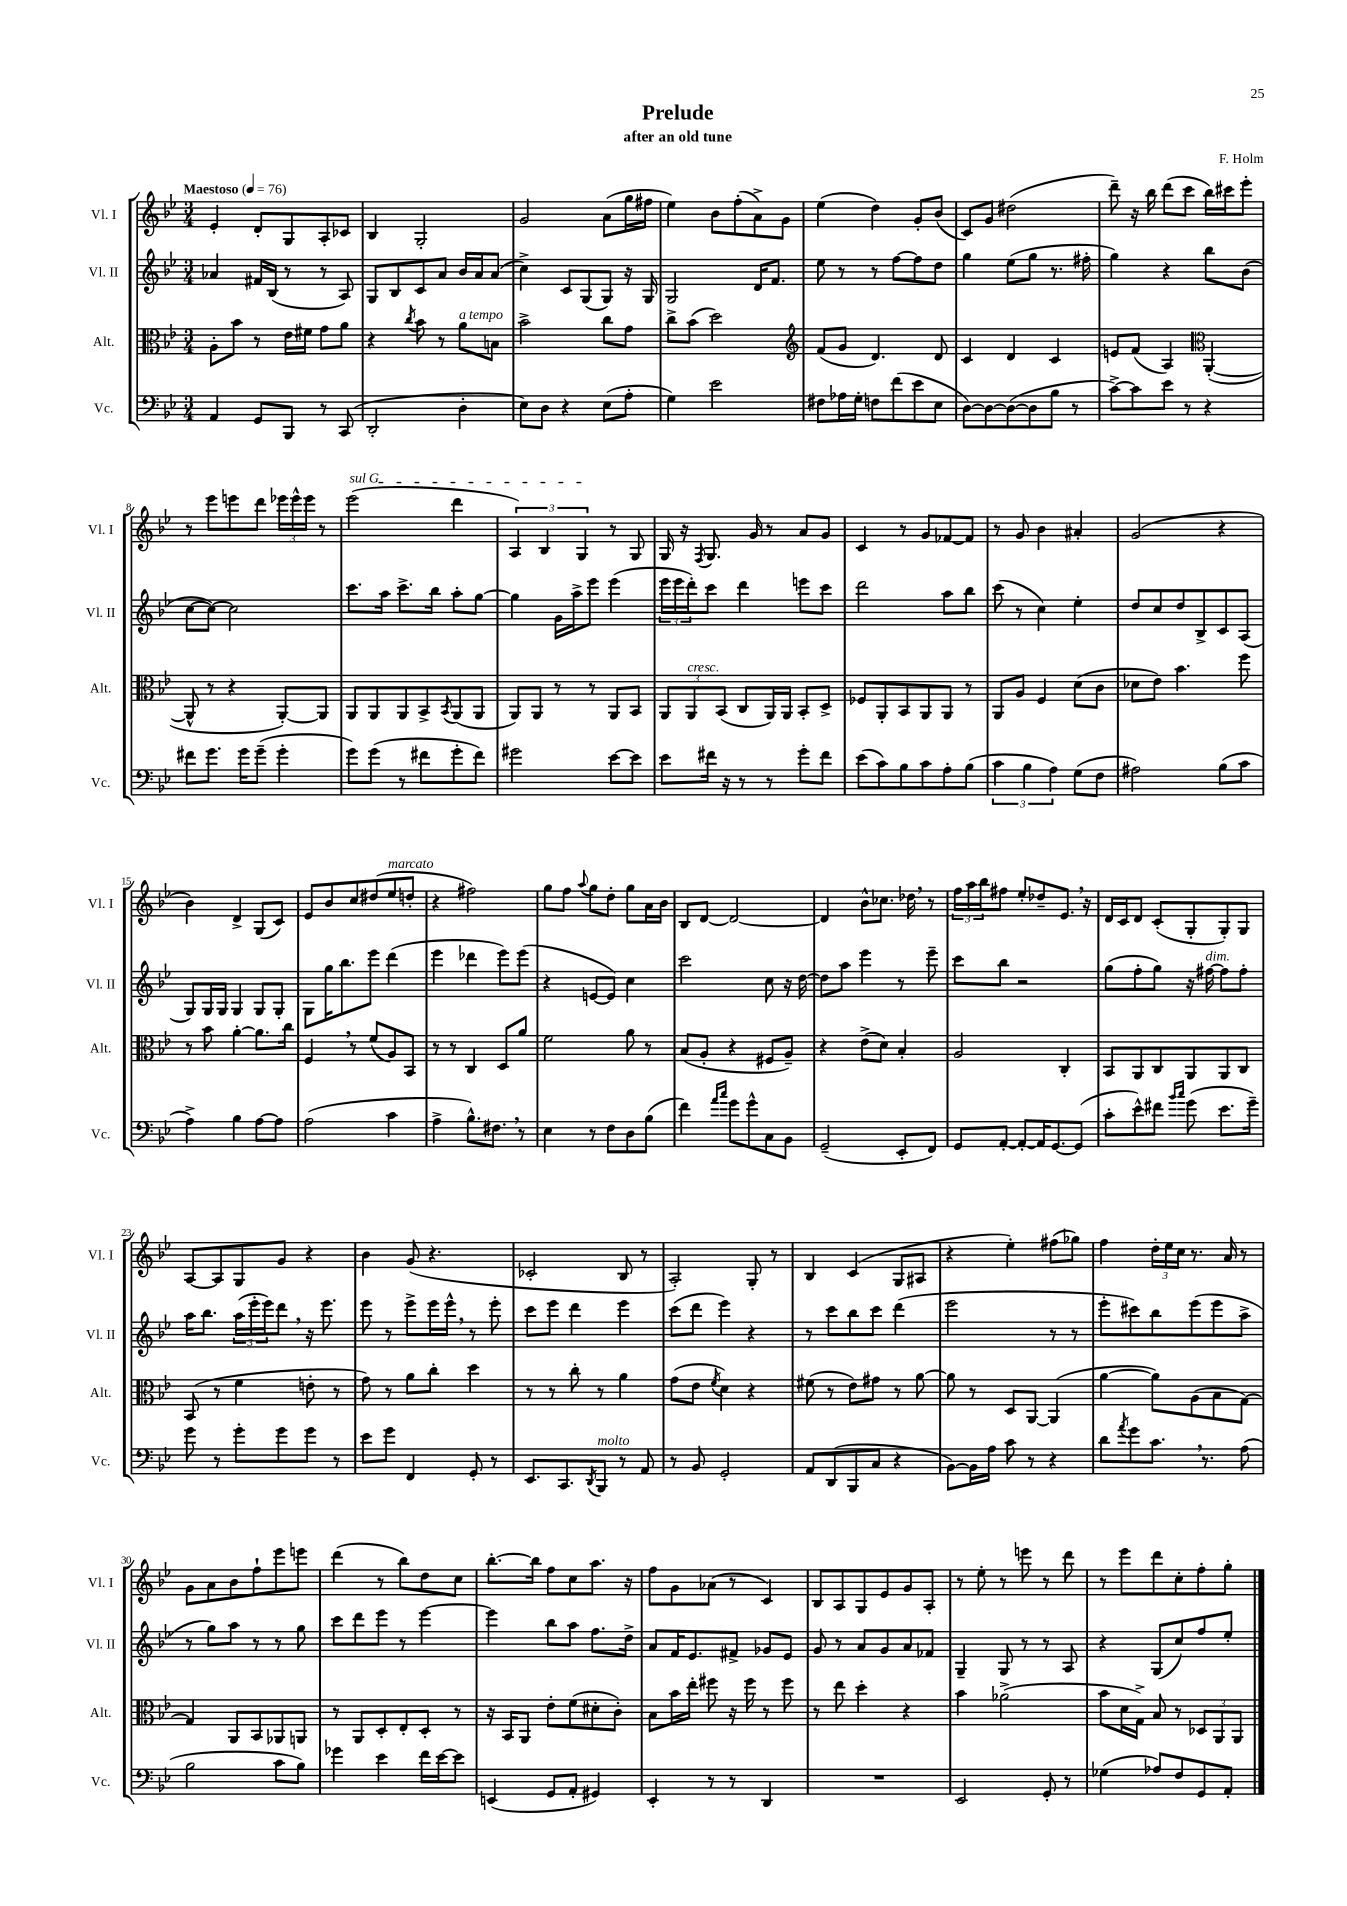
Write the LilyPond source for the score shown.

\header { title = "Prelude" composer = "F. Holm" subtitle = "after an old tune" }
<<
\new StaffGroup <<
\new Staff = "s0" \with { instrumentName = "Vl. I" shortInstrumentName = "Vl. I" } {
    \clef treble \key bes \major \numericTimeSignature \time 3/4 \tempo "Maestoso" 4 = 76
    ees'4-. d'8-. g8 a8-. ces'8 |
    bes4 g2-. |
    g'2 a'8( g''16 fis''16 |
    ees''4) bes'8 f''8-.( a'8->) g'8 |
    ees''4( d''4) g'8-. bes'8( |
    c'8) g'8 dis''2( |
    d'''8--) r16 bes''16 d'''8( c'''8 bes''16) cis'''16 ees'''8-. |
    r8 ees'''8 e'''8 d'''8 \tuplet 3/2 { ees'''16 ees'''16-^ ees'''16 } r8 |
    \once \override TextSpanner.bound-details.left.text = \markup { \italic "sul G" } ees'''2\startTextSpan( d'''4 |
    \tuplet 3/2 { a4) bes4 g4\stopTextSpan } r8 g8 |
    g16 r16 \acciaccatura { f8 } g8. g'16 r8 a'8 g'8 |
    c'4 r8 g'8 fes'8~ fes'8 |
    r8 g'8 bes'4 ais'4-. |
    g'2( r4 |
    bes'4) d'4-> g8( c'8) |
    ees'8 bes'8 c''8 dis''8( ees''8^\markup { \italic "marcato" } d''8-. |
    r4 fis''2) |
    g''8 f''8 \appoggiatura { a''8 } g''8 d''8-. g''8 a'16 bes'16 |
    bes8 d'8~ d'2~ |
    d'4 bes'8-^ ces''8. des''16 \breathe r8 |
    \tuplet 3/2 { f''16 a''16 bes''16 } fis''8 ees''8-. des''8-- ees'8. \breathe r16 |
    d'16 c'16 d'8 c'8-.( g8-. g8-.) g8 |
    a8~ a8 g8 g'8 r4 |
    bes'4 g'8( r4. |
    ces'2-. bes8 r8 |
    a2-.) g8-. r8 |
    bes4 c'4( g8 ais8 |
    r4 ees''4-.) fis''8( ges''8) |
    f''4 \tuplet 3/2 { d''16-. ees''16 c''16 } r8. a'16 r8 |
    g'8 a'8 bes'8 f''8-! ees'''8 e'''8 |
    d'''4( r8 bes''8) d''8 c''8 |
    bes''8.~-. bes''16 f''8 c''8 a''8. r16 |
    f''8 g'8 aes'8( r8 c'4) |
    bes8 a8 g8 ees'8 g'8 a8-. |
    r8 ees''8-. r8 e'''8 r8 d'''8 |
    r8 ees'''8 d'''8 c''8-. f''8-. g''8-. \bar "|." |
}
\new Staff = "s1" \with { instrumentName = "Vl. II" shortInstrumentName = "Vl. II" } {
    \clef treble \key bes \major \numericTimeSignature \time 3/4
    aes'4 fis'16 bes16( r8 r8 a8) |
    g8 bes8 c'8 a'8 bes'16 a'16 a'8( |
    c''4->) c'8 g8( g8) r16 g16 |
    g2 d'16 f'8. |
    ees''8 r8 r8 f''8~ f''8 d''8 |
    g''4 ees''8( g''8 r8. fis''16-. |
    g''4) r4 bes''8 bes'8( |
    c''8~ c''8~) c''2 |
    c'''8. a''16 c'''8.-> bes''16 a''8-. g''8~ |
    g''4 g'16 a''16-> ees'''8 ees'''4( |
    \tuplet 3/2 { ees'''16 ees'''16 d'''16-.) } c'''8 d'''4 e'''8 c'''8 |
    d'''2 a''8 bes''8 |
    c'''8( r8 c''4) ees''4-. |
    d''8 c''8 d''8 bes8-> c'8 a8( |
    g8) g16 g16 g4 g8 g8-. |
    g8 g''16 bes''8. ees'''8 d'''4( |
    ees'''4 des'''4 ees'''8) ees'''8( |
    r4 e'8~ e'8) c''4 |
    c'''2 c''8 r16 d''16~ |
    d''8 a''8 ees'''4 r8 ees'''8-- |
    c'''8 bes''8 r2 |
    g''8( f''8-. g''8) r16 fis''16~^\markup { \italic "dim." } fis''8 fis''8-. |
    a''16 bes''8. \tuplet 3/2 { a''16( ees'''16-. ees'''16) } d'''8 \breathe r16 ees'''8. |
    ees'''8 r8 ees'''8-> ees'''16 ees'''16-^ \breathe r8 ees'''8-. |
    c'''8 ees'''8 d'''4 ees'''4 |
    c'''8( d'''8 ees'''4) r4 |
    r8 c'''8 bes''8 c'''8 d'''4( |
    ees'''2 r8 r8 |
    ees'''8-. cis'''8) bes''8 ees'''8( ees'''8 a''8-> |
    r8 g''8) a''8 r8 r8 g''8 |
    c'''8 d'''8 ees'''8 r8 ees'''4~ |
    ees'''4 bes''8 a''8 f''8. d''16-> |
    a'8 f'16 ees'8. fis'8-> ges'8 ees'8 |
    g'8 r8 a'8 g'8 a'8 fes'8 |
    g4-- g8 r8 r8 a8 |
    r4 g8( c''8) f''8 ees''8-. \bar "|." |
}
\new Staff = "s2" \with { instrumentName = "Alt." shortInstrumentName = "Alt." } {
    \clef alto \key bes \major \numericTimeSignature \time 3/4
    a8-. bes'8 r8 ees'16 fis'16 g'8 a'8 |
    r4 \acciaccatura { c''8 } bes'8 r8 a'8^\markup { \italic "a tempo" } b8 |
    bes'2-> c''8 g'8 |
    c''8-> bes'8( d''2) |
    \clef treble f'8( g'8 d'4.) d'8 |
    c'4 d'4 c'4 |
    e'8 f'8( a4) \clef alto a,4~-.( |
    a,8-^ r8 r4 a,8~-.) a,8 |
    a,8 a,8 a,8 bes,8-> \acciaccatura { bes,8 } a,8( a,8 |
    a,8) a,8 r8 r8 a,8 bes,8 |
    \tuplet 3/2 { a,8 a,8^\markup { \italic "cresc." } bes,8( } c8 a,16) a,16 bes,8-. d8-> |
    fes8 a,8-. bes,8 a,8 a,8 r8 |
    a,8 a8 f4 d'8( c'8 |
    des'8 ees'8) bes'4. f''8 |
    r8 bes'8 a'4~-. a'8. c''16 |
    f4 \breathe r8 f'8( a8) bes,8 |
    r8 r8 c4 d8 a'8 |
    f'2 a'8 r8 |
    bes8( a8-. r4 fis8 a8--) |
    r4 ees'8->( d'8) bes4-. |
    a2 c4-. |
    bes,8 a,8 c8 a,8 a,8 c8 |
    bes,8( r8 f'4 e'8-. r8 |
    g'8) r8 a'8 c''8-. d''4 |
    r8 r8 c''8-. r8 a'4 |
    g'8( ees'8 \acciaccatura { f'8 } d'4) r4 |
    fis'8( r8 ees'8) gis'8 r8 a'8~ |
    a'8 r8 d8 a,8~ a,4( |
    a'4~ a'8) a8( bes8 g8~) |
    g4 a,8 bes,8 aes,8 a,8 |
    r8 a,8 d8-. ees8-. d8-. r8 |
    r16 bes,16 a,8 ees'8-. f'8( dis'8-. c'8-.) |
    bes8 bes'16 ees''16-. fis''8 r16 fis''16 r8 fis''8 |
    r8 ees''8 d''4-. r4 |
    bes'4 aes'2->( |
    bes'8 d'16 g16->) bes8 r8 \tuplet 3/2 { des8 a,8 a,8 } \bar "|." |
}
\new Staff = "s3" \with { instrumentName = "Vc." shortInstrumentName = "Vc." } {
    \clef bass \key bes \major \numericTimeSignature \time 3/4
    a,4 g,8 bes,,8 r8 c,8( |
    d,2-. d4-. |
    ees8) d8 r4 ees8( a8-. |
    g4) ees'2 |
    fis8 aes16 g16-. f8 f'8( ees'8 ees8 |
    d8~) d8~ d8~( d8 bes8 r8 |
    c'8~->) c'8 ees'8 r8 r4 |
    fis'8 g'8. g'16 g'8--( g'4-. |
    g'8) g'8( r8 fis'8 g'8-. fis'8) |
    gis'2 ees'8~ ees'8 |
    ees'8 fis'16 r16 r8 r8 g'8-. fis'8 |
    ees'8( c'8) bes8 c'8 a8-. bes8( |
    \tuplet 3/2 { c'4 bes4 a4) } g8( f8 |
    ais2) bes8( c'8 |
    a4->) bes4 a8~ a8 |
    a2( c'4 |
    a4-> bes8.-^) fis8. \breathe r8 |
    ees4 r8 f8 d8 bes8( |
    f'4) \grace { a'16 c''16 } g'8 g'8-^ c8 bes,8 |
    g,2--( ees,8-. f,8) |
    g,8 a,8~-. a,8~-. a,16 g,8.~ g,8( |
    c'8-. ees'8-^) fis'8 \grace { bes'16 c''16 } g'8( ees'8. g'16--) |
    g'8 r8 g'8-. g'8 g'8 r8 |
    ees'8 g'8 f,4 g,8-. r8 |
    ees,8. c,8. \acciaccatura { d,8 } bes,,8^\markup { \italic "molto" } r8 a,8 |
    r8 bes,8 g,2-. |
    a,8 d,8( bes,,8 c8 r4 |
    bes,8~) bes,16 a16 c'8 r8 r4 |
    d'8 \acciaccatura { a'8 } g'8 c'8. \breathe r8. a8( |
    bes2 c'8 bes8) |
    ges'4 ees'4 f'16 ees'16~ ees'8 |
    e,4( g,8 a,8-. gis,4) |
    ees,4-. r8 r8 d,4 |
    R2. |
    ees,2 g,8-. r8 |
    ges4( aes8) f8 g,8 a,8-. \bar "|." |
}
>>
>>
